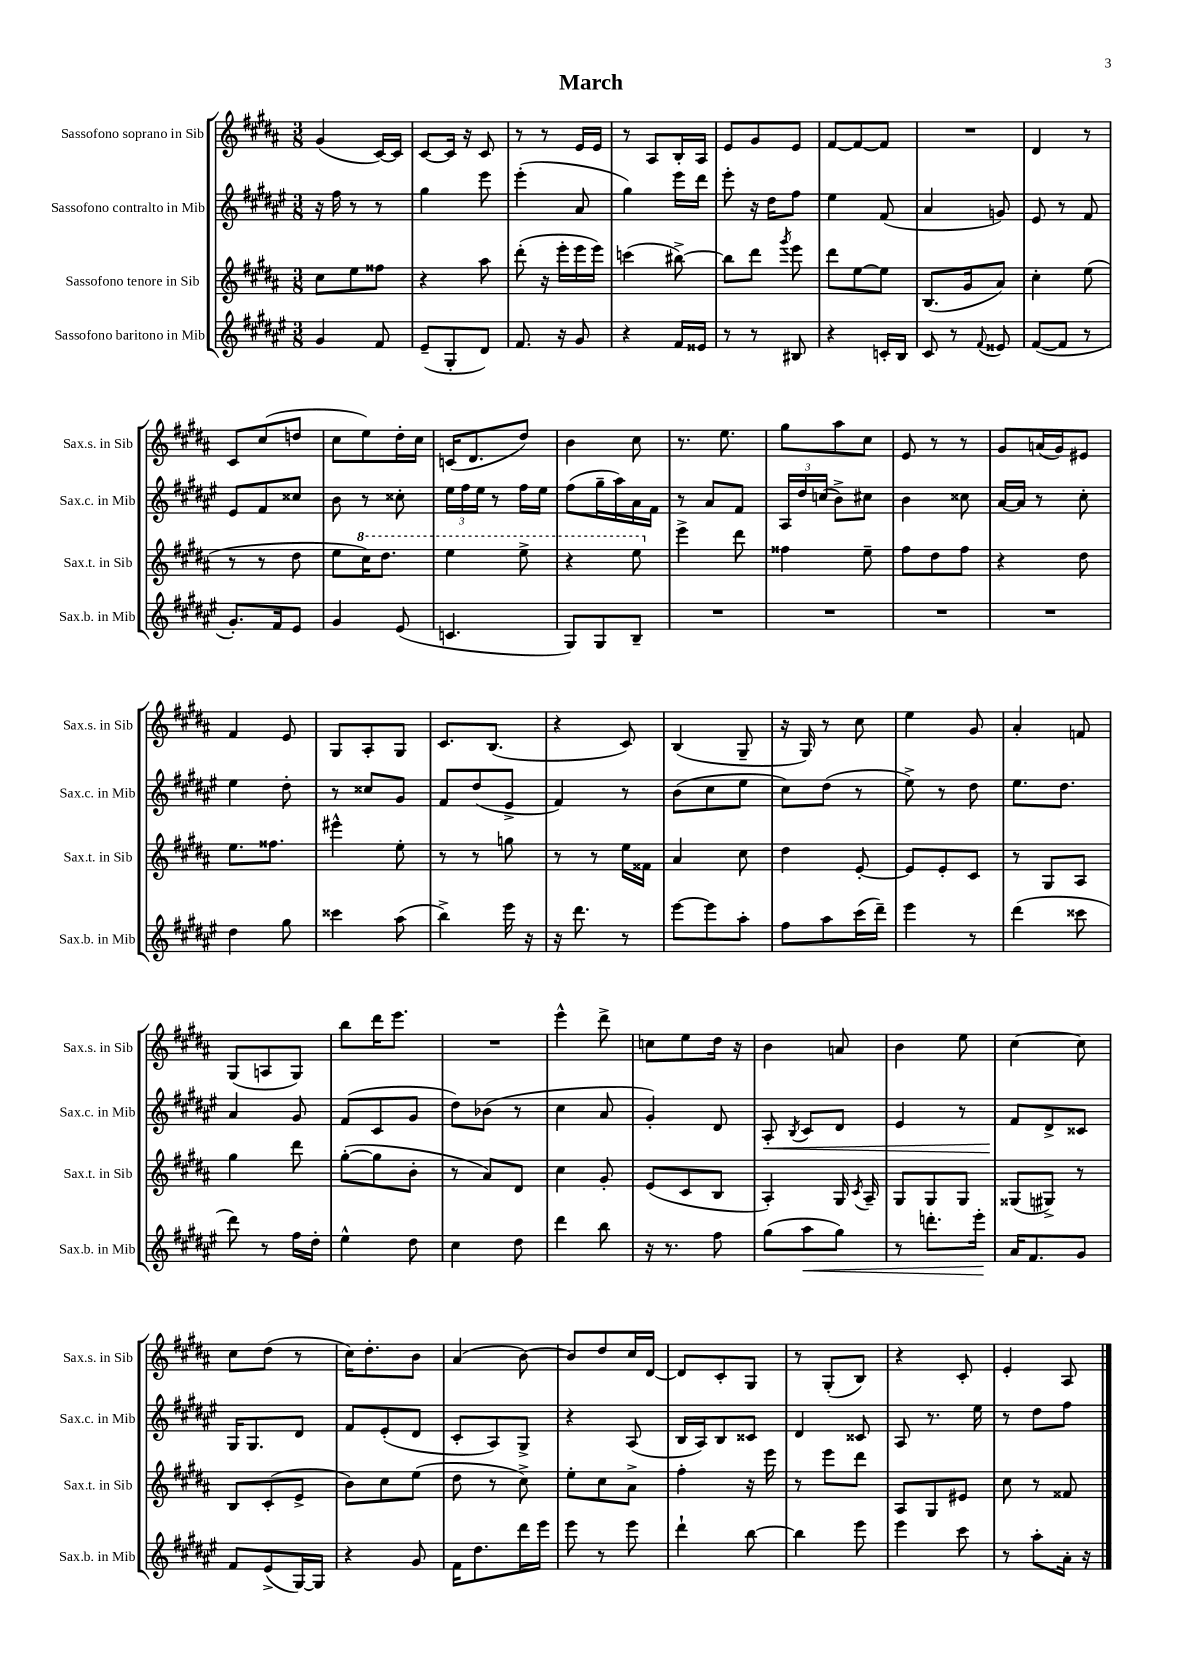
\header { title = "March" }
<<
\new StaffGroup <<
\new Staff = "s0" \with { instrumentName = "Sassofono soprano in Sib" shortInstrumentName = "Sax.s. in Sib" } {
    \clef treble \key b \major \numericTimeSignature \time 3/8
    \autoBeamOff gis'4( cis'16[~) cis'16] |
    cis'8[~ cis'16] r16 cis'8 |
    r8 r8 e'16[ e'16] |
    r8 ais8[ b16-. ais16] |
    e'8[ gis'8 e'8] |
    fis'8[~ fis'8~ fis'8] |
    R4. |
    dis'4 r8 |
    cis'8[ cis''8( d''8] |
    cis''8[ e''8) dis''16-. cis''16] |
    c'16[( dis'8. dis''8]) |
    b'4 cis''8 |
    r8. e''8. |
    gis''8[ ais''8 cis''8] |
    e'8 r8 r8 |
    gis'8[ a'16( gis'16) eis'8] |
    fis'4 e'8 |
    gis8[ ais8-. gis8] |
    cis'8.[ b8.]( |
    r4 cis'8) |
    b4( gis8-- |
    r16 gis16) r8 cis''8 |
    e''4 gis'8 |
    ais'4-. f'8 |
    gis8[( a8 gis8]) |
    b''8[ dis'''16 e'''8.] |
    R4. |
    e'''4-^ dis'''8-> |
    c''8[ e''8 dis''16] r16 |
    b'4 a'8 |
    b'4 e''8 |
    cis''4~ cis''8 |
    cis''8[ dis''8]( r8 |
    cis''16[) dis''8.-. b'8] |
    ais'4( b'8~) |
    b'8[ dis''8 cis''16 dis'16]~ |
    dis'8[ cis'8-. gis8] |
    r8 gis8[-.( b8]) |
    r4 cis'8-. |
    e'4-. ais8 \bar "|." |
}
\new Staff = "s1" \with { instrumentName = "Sassofono contralto in Mib" shortInstrumentName = "Sax.c. in Mib" } {
    \clef treble \key fis \major \numericTimeSignature \time 3/8
    \autoBeamOff r16 fis''16 r8 r8 |
    gis''4 eis'''8 |
    eis'''4-.( ais'8 |
    gis''4) eis'''16[ dis'''16] |
    eis'''8-. r16 dis''16[ fis''8] |
    eis''4 fis'8( |
    ais'4 g'8) |
    eis'8 r8 fis'8 |
    eis'8[ fis'8 cisis''8] |
    b'8 r8 cisis''8-. |
    \tuplet 3/2 { eis''16[ fis''16 eis''16] } r8 fis''16[ eis''16] |
    fis''8[( gis''16-- ais''16) ais'16 fis'16] |
    r8 ais'8[ fis'8] |
    \tuplet 3/2 { ais16[ dis''16 c''16]( } b'8[->) cis''8] |
    b'4 cisis''8 |
    ais'16[~ ais'16] r8 cis''8-. |
    eis''4 dis''8-. |
    r8 cisis''8[ gis'8] |
    fis'8[ dis''8( eis'8]-> |
    fis'4) r8 |
    b'8[( cis''8 eis''8] |
    cis''8[) dis''8]( r8 |
    eis''8->) r8 dis''8 |
    eis''8.[ dis''8.] |
    ais'4 gis'8 |
    fis'8[( cis'8 gis'8] |
    dis''8[) bes'8]( r8 |
    cis''4 ais'8 |
    gis'4-.) dis'8 |
    ais8-.\< \acciaccatura { b8 } cis'8[ dis'8] |
    eis'4 r8 |
    fis'8[\! dis'8-> cisis'8] |
    gis16[ gis8. dis'8] |
    fis'8[ eis'8-.( dis'8] |
    cis'8[-. ais8) gis8]-> |
    r4 ais8( |
    b16[ ais16) b8 cisis'8] |
    dis'4 cisis'8 |
    ais8 r8. eis''16 |
    r8 dis''8[ fis''8] \bar "|." |
}
\new Staff = "s2" \with { instrumentName = "Sassofono tenore in Sib" shortInstrumentName = "Sax.t. in Sib" } {
    \clef treble \key b \major \numericTimeSignature \time 3/8
    \autoBeamOff cis''8[ e''8 fisis''8] |
    r4 ais''8 |
    dis'''8-.( r16 e'''16[-. e'''16 e'''16]) |
    c'''4( bis''8~->) |
    bis''8[ dis'''8] \acciaccatura { gis'''8 } e'''8 |
    dis'''8[ e''8~ e''8] |
    b8.[( gis'16 ais'8]) |
    cis''4-. e''8( |
    r8 r8 dis''8 |
    e''8[ \ottava #1 cis'''16) dis'''8.] |
    e'''4 e'''8-> |
    r4 e'''8 \ottava #0 |
    e'''4-> dis'''8 |
    fisis''4 e''8-- |
    fis''8[ dis''8 fis''8] |
    r4 dis''8 |
    e''8.[ fisis''8.] |
    eis'''4-^ e''8-. |
    r8 r8 g''8 |
    r8 r8 e''16[ fisis'16] |
    ais'4 cis''8 |
    dis''4 e'8~-. |
    e'8[ e'8-. cis'8] |
    r8 gis8[ ais8] |
    gis''4 dis'''8 |
    gis''8[~-.( gis''8 b'8]-. |
    r8 ais'8[) dis'8] |
    cis''4 gis'8-. |
    e'8[( cis'8 b8] |
    ais4-.) gis16 \acciaccatura { cis'8 } ais16-- |
    gis8[ gis8 gis8] |
    gisis8[( gis8]->) r8 |
    b8[ cis'8-.( e'8]-> |
    b'8[) cis''8 e''8]( |
    dis''8 r8 cis''8->) |
    e''8[-. cis''8 ais'8]-> |
    fis''4-. r16 e'''16 |
    r8 e'''8[ dis'''8] |
    ais8[ gis8 eis'8] |
    cis''8 r8 fisis'8 \bar "|." |
}
\new Staff = "s3" \with { instrumentName = "Sassofono baritono in Mib" shortInstrumentName = "Sax.b. in Mib" } {
    \clef treble \key fis \major \numericTimeSignature \time 3/8
    \autoBeamOff gis'4 fis'8 |
    eis'8[--( gis8-. dis'8]) |
    fis'8. r16 gis'8 |
    r4 fis'16[ eisis'16] |
    r8 r8 bis8 |
    r4 c'16[-. b16] |
    cis'8 r8 \appoggiatura { fis'8 } eisis'8 |
    fis'8[~( fis'8] r8 |
    gis'8.[-.) fis'16 eis'8] |
    gis'4 eis'8( |
    c'4. |
    gis8[) gis8 b8]-- |
    R4. |
    R4. |
    R4. |
    R4. |
    dis''4 gis''8 |
    cisis'''4 ais''8( |
    b''4->) eis'''16 r16 |
    r16 dis'''8. r8 |
    eis'''8[~ eis'''8 ais''8]-. |
    fis''8[ ais''8 cis'''16( dis'''16]--) |
    eis'''4 r8 |
    dis'''4( cisis'''8 |
    dis'''8) r8 fis''16[ dis''16]-. |
    eis''4-^ dis''8 |
    cis''4 dis''8 |
    dis'''4 b''8 |
    r16 r8. fis''8 |
    gis''8[( ais''8\< gis''8]) |
    r8 d'''8.[-. eis'''16]-.\! |
    ais'16[ fis'8. gis'8] |
    fis'8[ eis'8->( gis16~) gis16] |
    r4 gis'8 |
    fis'16[ dis''8. dis'''16 eis'''16] |
    eis'''8 r8 eis'''8 |
    dis'''4-! b''8~ |
    b''4 eis'''8 |
    eis'''4 cis'''8 |
    r8 ais''8[-. ais'16]-. r16 \bar "|." |
}
>>
>>
\layout { \context { \Score \remove "Bar_number_engraver" } }
